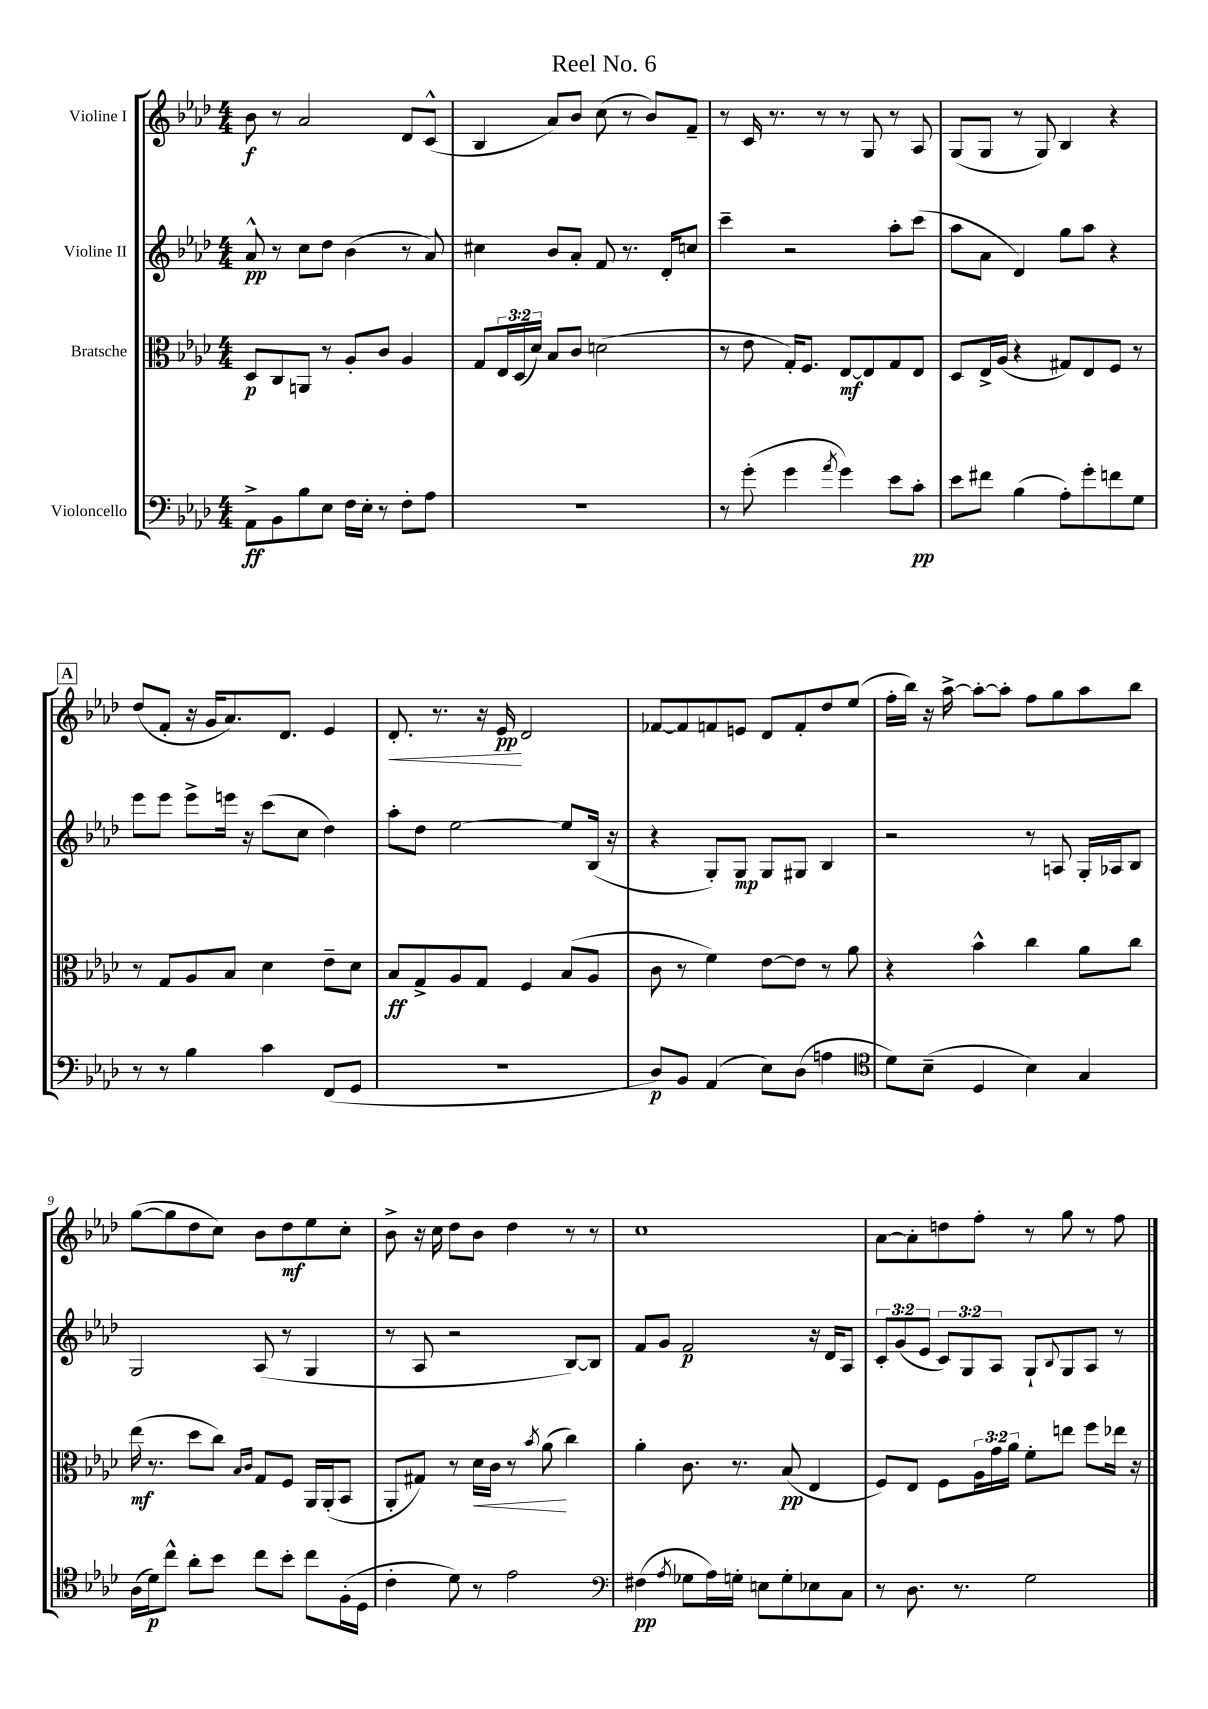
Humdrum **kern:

**kern	**kern	**kern	**kern
*staff4	*staff3	*staff2	*staff1
*clefF4	*clefC3	*clefG2	*clefG2
*k[b-e-a-d-]	*k[b-e-a-d-]	*k[b-e-a-d-]	*k[b-e-a-d-]
*M4/4	*M4/4	*M4/4	*M4/4
8AA-^	8D-	8a-^^	8b-
8BB-	8C	8r	8r
8B-	8AA	8cc	2a-
8E-	8r	8dd-	.
16F	8A-'	(4b-	.
16E-'	.	.	.
8r	8c	.	.
8F'	4A-	8r	8d-
8A-	.	8a-)	(8c^^
=	=	=	=
1r	8G	4cc#	4B-
.	24E-	.	.
.	(24D-	.	.
.	24d-)	.	.
.	8B-	8b-	8a-)
.	8c	8a-'	8b-
.	(2d	8f	(8cc
.	.	8.r	8r
.	.	.	8b-)
.	.	16d-'	.
.	.	8cc	8f~
=	=	=	=
8r	8r	4ccc~	8r
(8g'	8e-	.	16c
.	.	.	8.r
4g	16G')	2r	.
.	8.F	.	.
.	.	.	8r
8qa-	.	.	.
4g)	[8E-	.	8r
.	8E-]	.	8G
8e-	8G	8aa-'	8r
8c'	8E-	(8ccc	8A-
=	=	=	=
8e-	8D-	8aa-	(8G
8f#	16E-^	8a-	8G
.	(16A-	.	.
(4B-	4r	4d-)	8r
.	.	.	8G)
8A-')	8G#)	8gg	4B-
8g'	8E-	8aa-	.
8f	8F	4r	4r
8G	8r	.	.
=	=	=	=
8r	8r	8eee-	(8dd-
8r	8G	8eee-	8f'
4B-	8A-	8eee-^	16r
.	.	.	16g
.	8B-	16eee	8.a-)
.	.	16r	.
4c	4d-	(8ccc	.
.	.	.	8.d-
.	.	8cc	.
(8FF	8e-~	4dd-)	4e-
8GG	8d-	.	.
=	=	=	=
1r	8B-	8aa-'	8.d-'
.	8G^	8dd-	.
.	.	.	8.r
.	8A-	[2ee-	.
.	8G	.	16r
.	.	.	16e-
.	4F	.	2d-
.	(8B-	8ee-]	.
.	8A-	(16B-	.
.	.	16r	.
=	=	=	=
8D-)	8c	4r	[8f-
8BB-	8r	.	8f-]
(4AA-	4f)	8G')	8f
.	.	8G	8e
8E-)	[8e-	8G	8d-
(8D-	8e-]	8G#	8f'
4A	8r	4B-	8dd-
.	8a-	.	(8ee-
=	=	=	=
*clefC4	*	*	*
8d-)	4r	2r	16ff'
.	.	.	16bb-)
(8B-~	.	.	16r
.	.	.	[16aa-^
4D-	4b-^^	.	8aa-'_
.	.	.	8aa-']
4B-)	4cc	8r	8ff
.	.	8A	8gg
4G	8a-	16G'	8aa-
.	.	16A-	.
.	8cc	8B-	8bb-
=	=	=	=
(16A-	(16ee-	2G	([8gg
16d-)	8.r	.	.
8cc^^	.	.	8gg]
8a-'	8dd-	.	8dd-
8b-	8cc)	.	8cc)
.	16qqB-	.	.
.	16qqc	.	.
8cc	8G	(8A-	8b-
8b-'	8F	8r	8dd-
8cc	16AA-	4G	8ee-
.	(16AA-'	.	.
(16F'	8BB-	.	8cc'
16D-	.	.	.
=	=	=	=
4c'	8AA-'	8r	8b-^
.	8G#)	8A-	16r
.	.	.	16cc
8d-)	8r	2r	8dd-
8r	16d-	.	8b-
.	16c	.	.
2e-	8r	.	4dd-
.	8qb-	.	.
.	(8a-	.	.
.	4cc)	[8B-)	8r
.	.	8B-]	8r
=	=	=	=
*clefF4	*	*	*
(4F#	4a-'	8f	1cc
.	.	8g	.
8qA-	.	.	.
8G-	8.c	2f	.
16A-)	.	.	.
16G'	8.r	.	.
8E	.	.	.
8G'	(8B-	.	.
8E-	4E-	16r	.
.	.	16d-	.
8C	.	8A-	.
=	=	=	=
8r	8F)	12c'	[8a-
.	.	(12g	.
8.D-	8E-	.	8a-']
.	.	12e-	.
.	8F	12c)	8dd
8.r	.	.	.
.	.	12G	.
.	24A-	.	8ff'
.	24g	12A-	.
.	24a-	.	.
2G	8f'	8G`	8r
.	.	8qqB-	.
.	8ee	8G	8gg
.	8ff	8A-	8r
.	16ee-	8r	8ff
.	16r	.	.
==	==	==	==
*-	*-	*-	*-
